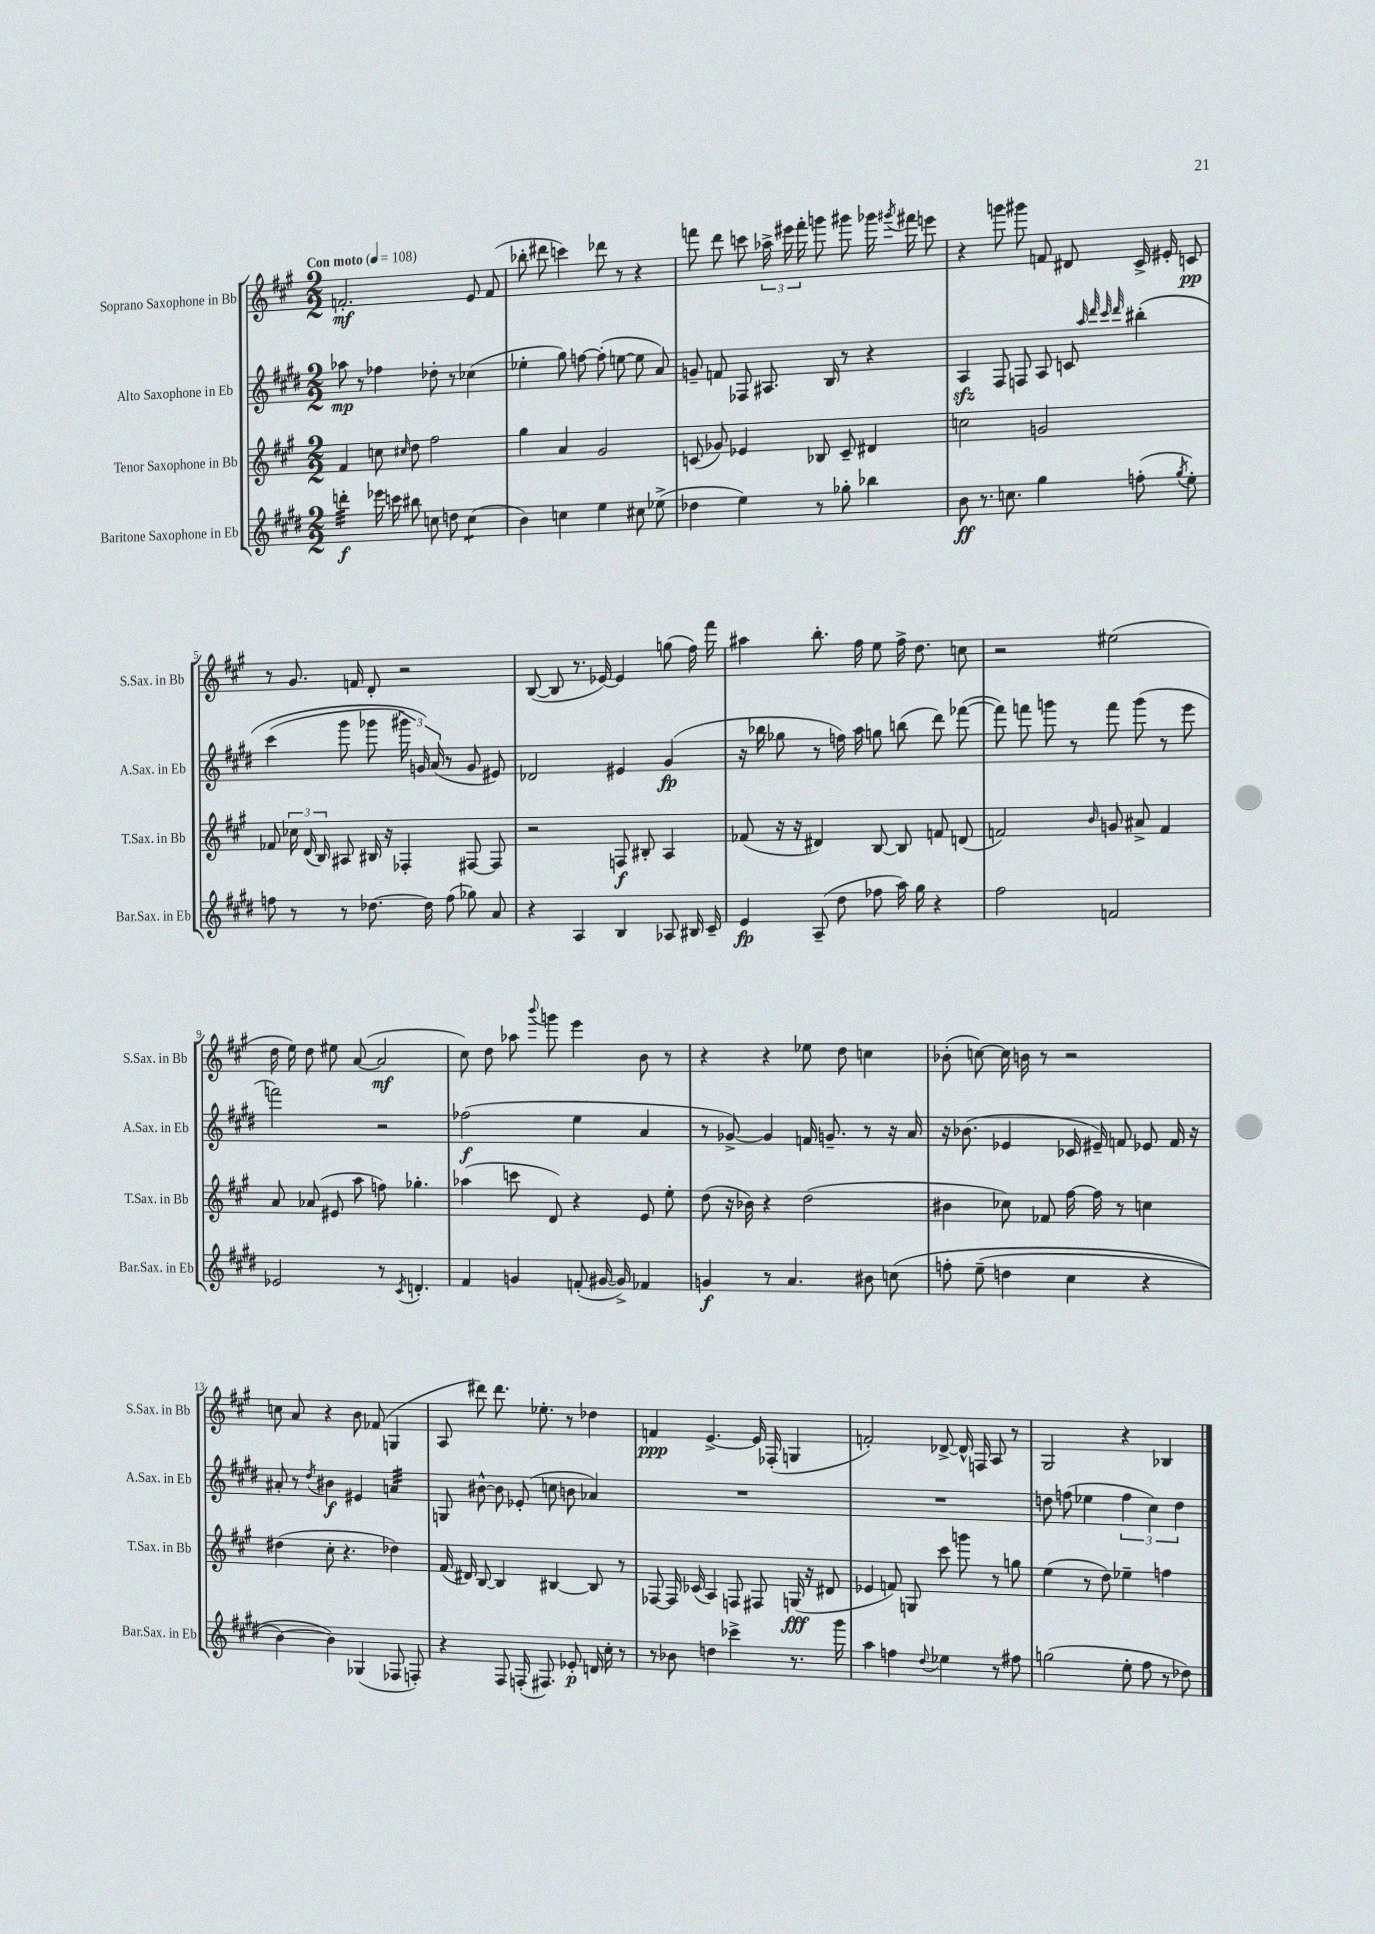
<<
\new StaffGroup <<
\new Staff = "s0" \with { instrumentName = "Soprano Saxophone in Bb" shortInstrumentName = "S.Sax. in Bb" } {
    \clef treble \key a \major \numericTimeSignature \time 2/2 \tempo "Con moto" 4 = 108
    \autoBeamOff f'2.-.\mf e'8 f'8( |
    bes''8-. dis'''8 c'''4) des'''8 r8 r4 |
    f'''8 d'''8 c'''8 \tuplet 3/2 { aes''16-> eis'''16 f'''16-. } g'''8 gis'''8 ges'''16 \acciaccatura { gis'''8 } fis'''16 e'''8 |
    r4 g'''8 gis'''8 f'8 dis'8 cis'16-> eis'16-. c'8\pp |
    r8 gis'8. f'16 d'8-. r2 |
    b8~( b8 r8. ees'16~) ees'4 g''8( fis''16) fis'''16 |
    ais''4 b''8.-. fis''16 e''8 fis''16-> d''8. c''8 |
    r2 eis''2( |
    d''16 e''16) d''8 eis''8 a'8~( a'2\mf |
    cis''8) d''8 aes''8 \appoggiatura { b'''8 } g'''8 e'''4 b'8 r8 |
    r4 r4 ees''8 d''8 c''4 |
    bes'8-.( c''8~) c''16 b'16 r8 r2 |
    c''8 a'8 r4 b'8 fes'8( g4 |
    a8 dis'''8) dis'''8. ees''8.-. r8 des''4 |
    f'4\ppp e'4.~-> e'16 fes16-.( g4 |
    f'2-.) des'8~-> des'16-^ f16 a8 r8 |
    gis2 r4 bes4 \bar "|." |
}
\new Staff = "s1" \with { instrumentName = "Alto Saxophone in Eb" shortInstrumentName = "A.Sax. in Eb" } {
    \clef treble \key e \major \numericTimeSignature \time 2/2
    \autoBeamOff aes''8\mp r8 fes''4 des''8-. r8 ces''4( |
    ees''4-. gis''8) f''8~ f''8-.( e''8~ e''8 a'8) |
    g'8-- f'8 fes8 ais8. b16 r8 r4 |
    a4\sfz fis8 f8 a8 c'8 \grace { a''32 dis'''32 cis'''32 dis'''32 } bis''4-.\( |
    cis'''4( gis'''8 ges'''8 \tuplet 3/2 { gis'''16) g'16\) a'16( } r8 g'8 eis'8) |
    des'2 eis'4 gis'4\fp( |
    r16 bes''16 ges''8 r8 f''16) a''16 g''8 b''8( dis'''8) fes'''8~( |
    fes'''8) f'''8 g'''8 r8 f'''8 g'''8( r8 e'''8 |
    f'''2) r2 |
    fes''2\f( e''4 a'4 |
    r8 ges'8~->) ges'4 f'16 g'8.-- r8 r16 a'16 |
    r16 bes'8.( ees'4 ces'16 eis'16--) f'8 ees'8 f'16 r16 |
    ais'8-. r8 \acciaccatura { dis''8 } bis'4\f eis'4 a'4:32 |
    g8 bis'8~-^ bis'8 ees'8-.( c''8 b'8 aes'4) |
    R1 |
    R1 |
    d''8 f''8( ees''4 \tuplet 3/2 { f''4 cis''4) d''4 } \bar "|." |
}
\new Staff = "s2" \with { instrumentName = "Tenor Saxophone in Bb" shortInstrumentName = "T.Sax. in Bb" } {
    \clef treble \key a \major \numericTimeSignature \time 2/2
    \autoBeamOff fis'4 c''8 \grace { cis''16 } d''8 fis''2 |
    gis''4 a'4 gis'2 |
    c'8( ges'8) ees'4 bes8 c'8-- dis'4 |
    c''2 g'2 |
    fes'8 \tuplet 3/2 { ces''16 d'16( b16) } ais8 bis16 r16 fes4-. fis8~ fis8 |
    r2 f8\f bis8-. a4 |
    fes'8( r16 r16 dis'4) b8~ b8 f'8 d'8( |
    f'2) \grace { b'16 } g'8 ais'8-> f'4 |
    a'8 aes'8( eis'8 a''8 f''8) ges''4.-. |
    aes''4( c'''8 d'8) r4 e'8 e''8-. |
    d''8( r16 bes'16) r4 d''2( |
    bis'4 ces''8) fes'8 fis''16~ fis''16 r8 c''4 |
    dis''4( cis''8-. r4. des''4) |
    fis'16( dis'16) b8~ b4 bis4~ bis8 r8 |
    fes8~ fes16 ces'16( a4) f8 fis8 g16\fff( r16 dis'8 |
    ees'4 f'8) g8 cis'''8 g'''8 r8 g''8 |
    e''4( r8 d''8) ees''4-- f''4 \bar "|." |
}
\new Staff = "s3" \with { instrumentName = "Baritone Saxophone in Eb" shortInstrumentName = "Bar.Sax. in Eb" } {
    \clef treble \key e \major \numericTimeSignature \time 2/2
    \autoBeamOff d'''4:32-.\f ees'''16 c'''16 bis''8 c''8 d''8 c''4:8( |
    b'4) c''4 e''4 cis''8 ees''8->( |
    des''4 e''4) r8 ges''8-. bes''4 |
    b'8\ff r8. c''8. gis''4 f''8-.( \acciaccatura { gis''8 } e''8-.) |
    f''8 r8 r8 des''8.~ des''16 f''8( ges''8) a'8 |
    r4 a4 b4 aes8 bis16 cis'16-- |
    e'4\fp a8--( dis''8 fes''8 a''16) gis''16 r4 |
    fis''2 f'2 |
    ees'2 r8 \acciaccatura { cis'8 } d'4.-. |
    fis'4 g'4 f'8-.( gis'16~ gis'16->) fes'4 |
    g'4\f r8 a'4. bis'8 c''8\( |
    f''8-. e''8--( d''4 cis''4 r4 |
    b'4~) b'4\) ges4( fes8 f8-.) |
    r4 fis8 f16-.( fis8.) ees'8-.\p d'16 cis''16-. r8 |
    r8 bes'8 d''4 ces'''4-> r8. gis'''16 |
    a''4 f''4 \appoggiatura { dis''8 } ees''4 r8 fis''8 |
    g''2( e''8-. fis''8 r8 des''8) \bar "|." |
}
>>
>>
